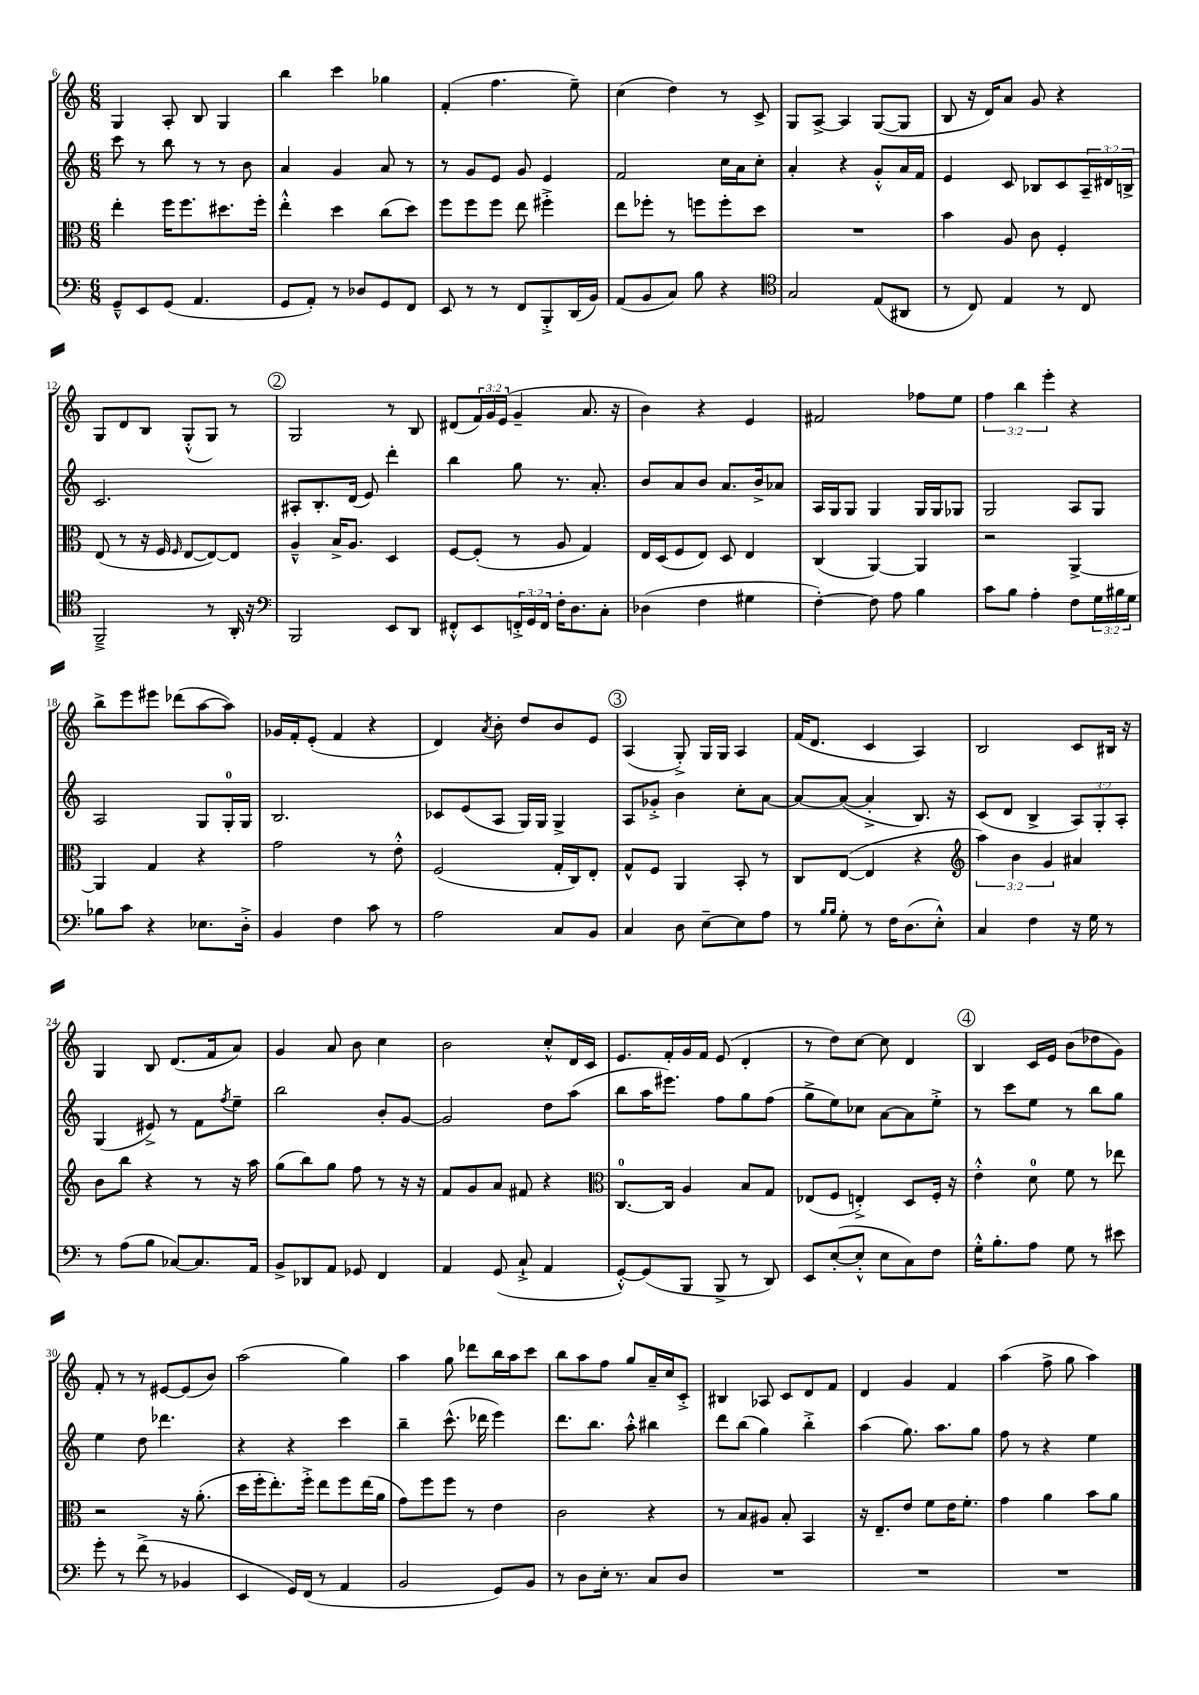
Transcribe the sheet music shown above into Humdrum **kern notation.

**kern	**kern	**kern	**kern
*staff4	*staff3	*staff2	*staff1
*clefF4	*clefC3	*clefG2	*clefG2
*k[]	*k[]	*k[]	*k[]
*M6/8	*M6/8	*M6/8	*M6/8
8GG~^^/L	4ee'\	8ccc\	4G/
8EE/	.	8r	.
(8GG/J	16ff\LK	8bb\	8A'/
.	8.ff\	.	.
4.AA/	.	8r	8B/
.	8.dd#\	8r	4G/
.	.	8b\	.
.	16ff'\Jk	.	.
=	=	=	=
8GG/L	4ee'^^\	4a/	4bb\
8AA'/J)	.	.	.
8r	4dd\	4g/	4ccc\
8D-/L	.	.	.
8GG/	(8cc\L	8a/	4gg-\
8FF/J	8dd\J)	8r	.
=	=	=	=
8EE/	8ff\L	8r	(4f'/
8r	8ff\	8g/L	.
8r	8ff\J	8e/J	4.ff\
8FF/L	8ee\	8g/	.
8BBB'^/	4ff#'^\	4e/	.
(16DD/L	.	.	8ee~\)
16BB/JJ)	.	.	.
=	=	=	=
(8AA/L	8ee\L	2f/	(4cc\
8BB/	8ff-'\J	.	.
8C/J)	8r	.	4dd\)
8B\	8ff\L	.	.
4r	8ff'\	16cc\LL	8r
.	.	16a\J	.
.	8dd\J	8cc'\J	8c^/
=	=	=	=
*clefC4	*	*	*
2G/	2.r	4a'/	8G/L
.	.	.	[8A^/J
.	.	4r	4A/]
(8E/L	.	8g'^^/L	([8G/L
8AA#/J	.	16a/L	8G/]J
.	.	16f/JJ	.
=	=	=	=
8r	4b\	4e/	8B/
8C/)	.	.	16r
.	.	.	16d/LK)
4E/	8A/	8c/	8a/J
.	8c\	8B-/L	8g/
8r	4F'/	8c/	4r
8C/	.	24A~/L	.
.	.	24d#/	.
.	.	24B^/JJ	.
=	=	=	=
2FF~^/	(8E/	2.c/	8G/L
.	8r	.	8d/
.	16r	.	8B/J
.	16F/	.	.
.	16qqF/	.	.
.	[8E/L	.	(8G'^^/L
8r	8E/_)	.	8G/J)
16AA'/	8E/]J	.	8r
16r	.	.	.
=	=	=	=
*clefF4	*	*	*
2BBB/	4A~^^/	8A#'/L	2G/
.	.	8.B'/	.
.	16B^/LK	.	.
.	8.A/J	(16d/Jk	.
.	.	8e/)	.
8EE/L	4D/	4ddd'\	8r
8DD/J	.	.	8B/
=	=	=	=
8FF#'^^/L	[8F/L	4bb\	(8d#/L
8EE/	(8F'/]J	.	24f/L)
.	.	.	24g/
.	.	.	(24e/JJ
24FF'^/L	8r	8gg\	4g~/
24GG/	.	.	.
24FF/JJ	.	.	.
16F'\LK	8A/	8.r	.
8.D\	.	.	.
.	4G/)	.	8.a/
.	.	8.a'/	.
8C'\J	.	.	.
.	.	.	16r
=	=	=	=
(4D-\	16E/LL	8b/L	4b\)
.	(16D/J	.	.
.	8F/	8a/	.
4F\	8E/J)	8b/J	4r
.	8D/	8.a/L	.
4G#\	4E/	.	4e/
.	.	16b^/k	.
.	.	8a-/J	.
=	=	=	=
[4F'\)	(4C/	16A/LL	2f#/
.	.	16G/J	.
.	.	8G/J	.
8F\]	[4AA/)	4G/	.
8A\	.	.	.
4B\	4AA/]	16G/LL	8ff-\L
.	.	16G/J	.
.	.	8G-/J	8ee\J
=	=	=	=
8c\L	2r	2G/	6ff\
8B\J	.	.	.
.	.	.	6bb\
4A'\	.	.	.
.	.	.	6eee'\
8F\L	[4AA^/	8A/L	4r
24G\L	.	8G/J	.
24B#\	.	.	.
24G\JJ	.	.	.
=	=	=	=
8B-\L	4AA/]	2A/	8bb^\L
8c\J	.	.	8eee\
4r	4G/	.	8eee#\J
.	.	.	(8ddd-\L
8.E-\L	4r	8G/L	[8aa\
.	.	16G'/L	8aa\]J)
16D'^\Jk	.	16G/JJ	.
=	=	=	=
4BB/	2g\	2.B/	16g-/LL
.	.	.	16f'/J
.	.	.	(8e'/J
4F\	.	.	4f/
8c\	8r	.	4r
8r	8e'^^\	.	.
=	=	=	=
2A\	(2F/	8c-/L	4d/)
.	.	(8e/	.
.	.	.	8qa/
.	.	8A/J	8b'\
.	.	16G/LL)	8dd/L
.	.	16G/JJ	.
8C/L	16G'/LL	4G^/	8b/
.	16C/J)	.	.
8BB/J	8E'/J	.	8e/J
=	=	=	=
4C/	8G^^/L	8A/L	(4A/
.	8F/J	8g-'^/J	.
8D\	4AA/	4b\	8G'^/)
[8E~\L	.	.	16G/LL
.	.	.	16G/JJ
8E\]	8BB'/	8cc'\L	4A/
8A\J	8r	[8a\J	.
=	=	=	=
8r	8C/L	8a/_L	(16f/LK
.	.	.	8.d/J
16qqB/LL	.	.	.
16qqB/JJ	.	.	.
8G'\	([8E/J	(8a/_J	.
8r	4E/]	4a'^/]	4c/
16F\LK	.	.	.
(8.D\	.	.	.
.	4r	8.B/)	4A/)
8E'^^\J)	.	.	.
.	.	16r	.
=	=	=	=
*	*clefG2	*	*
4C/	6aa\)	(8c/L	2B/
.	.	8d/J	.
.	6b\	.	.
4F\	.	4B^/	.
.	6g/	.	.
16r	4a#/	12A/L)	8c/L
16G\	.	.	.
.	.	12G'/	.
8r	.	.	16B#/Jk
.	.	12A'/J	.
.	.	.	16r
=	=	=	=
8r	8b\L	(4G/	4G/
(8A\L	8bb\J	.	.
8B\J	4r	8e#^/)	8B/
[8C-/L)	.	8r	(8.d/L
8.C-/]	8r	8f\L	.
.	.	.	16f/k
.	.	8qff/	.
.	16r	8ee~\J	8a/J)
16AA/Jk	16aa\	.	.
=	=	=	=
8BB^/L	(8gg\L	2bb\	4g/
8DD-/	8bb\)	.	.
8AA/J	8gg\J	.	8a/
8GG-/	8ff\	.	8b\
4FF/	8r	8b'/L	4cc\
.	16r	[8g/J	.
.	16r	.	.
=	=	=	=
4AA/	8f/L	2g/]	2b\
.	8g/	.	.
(8GG/	8a/J	.	.
8C`^/	8f#/	.	.
4AA/	4r	8dd\L	8cc'^^/L
.	.	(8aa\J	16d/L
.	.	.	16c/JJ
=	=	=	=
*	*clefC3	*	*
[8GG'^^/L)	[8.C/L	8bb\L	8.e/L
(8GG/]	.	16aa\K	.
.	16C/]Jk	8.eee#\J)	16f'/L
8BBB/J	4A/	.	16g/
.	.	.	16f/JJ
8BBB^/	.	8ff\L	(8e/
8r	8B/L	8gg\	4d'/
8DD/)	8G/J	(8ff\J	.
=	=	=	=
8EE/L	(8E-/L	8gg^\L	8r
([8E'/	8F/J	8ee\)	8dd\L)
8E'^^/]J	4E'^/)	8cc-\J	[8cc\J
8E\L	.	[8a\L	8cc\]
8C\)	8D/L	8a\]	4d/
8F\J	16F'/Jk	8ee'^\J	.
.	16r	.	.
=	=	=	=
16G'^^\LK	4e'^^\	8r	4B/
8.B'\	.	.	.
.	.	8ccc\L	.
8A\J	8d\	8ee\J	16c/LL
.	.	.	16e/JJ
8G\	8f\	8r	(8b\L
8r	8r	8bb\L	8dd-\
8e#\	8ee-\	8gg\J	8g\J)
=	=	=	=
8g'\	2r	4ee\	8f'/
8r	.	.	8r
(8f^\	.	8dd\	8r
8r	.	4.ddd-\	[8e#/L
4BB-/	16r	.	(8e#/]
.	(8.a'\	.	.
.	.	.	8b/J)
=	=	=	=
4EE/	16dd\LL	4r	(2aa\
.	16ff'\J	.	.
.	8.ee'\)	.	.
16GG/LL)	.	4r	.
(16FF/JJ	16ff'^\Jk	.	.
8r	8ee\L	.	.
4AA/	8ff\	4ccc\	4gg\)
.	(16ee\L	.	.
.	16a\JJ	.	.
=	=	=	=
2BB/	8g\L)	4bb~\	4aa\
.	8ff\	.	.
.	8ff\J	(8.ccc^^\	8gg\
.	8r	.	8ddd-\L
.	.	16ddd-\	.
8GG/L)	4e\	4eee\)	16bb\L
.	.	.	16aa\J
8BB/J	.	.	8ccc\J
=	=	=	=
8r	2c\	8.ddd\L	8bb\L
8D\L	.	.	8aa\
.	.	8.bb\J	.
16E'\Jk	.	.	8ff\J
8.r	.	.	.
.	.	8aa'^^\	8gg/L
8C/L	4r	4bb#\	16a~/L
.	.	.	16cc/J
8D/J	.	.	8c'^/J
=	=	=	=
2.r	8r	8ddd\L	4B#/
.	8B/L	(8bb\J	.
.	8A#/J	4gg\)	8A-/
.	8B'/	.	8c/L
.	4BB/	4bb'^\	8d/
.	.	.	8f/J
=	=	=	=
2.r	16r	(4aa\	4d/
.	8.E~/L	.	.
.	8e/J	8.gg\)	4g/
.	8f\L	.	.
.	.	8.aa\L	.
.	16e\K	.	4f/
.	8.f'\J	.	.
.	.	8gg\J	.
=	=	=	=
2.r	4g\	8ff\	(4aa\
.	.	8r	.
.	4a\	4r	8ff^\
.	.	.	8gg\
.	8b\L	4ee\	4aa\)
.	8a\J	.	.
==	==	==	==
*-	*-	*-	*-
